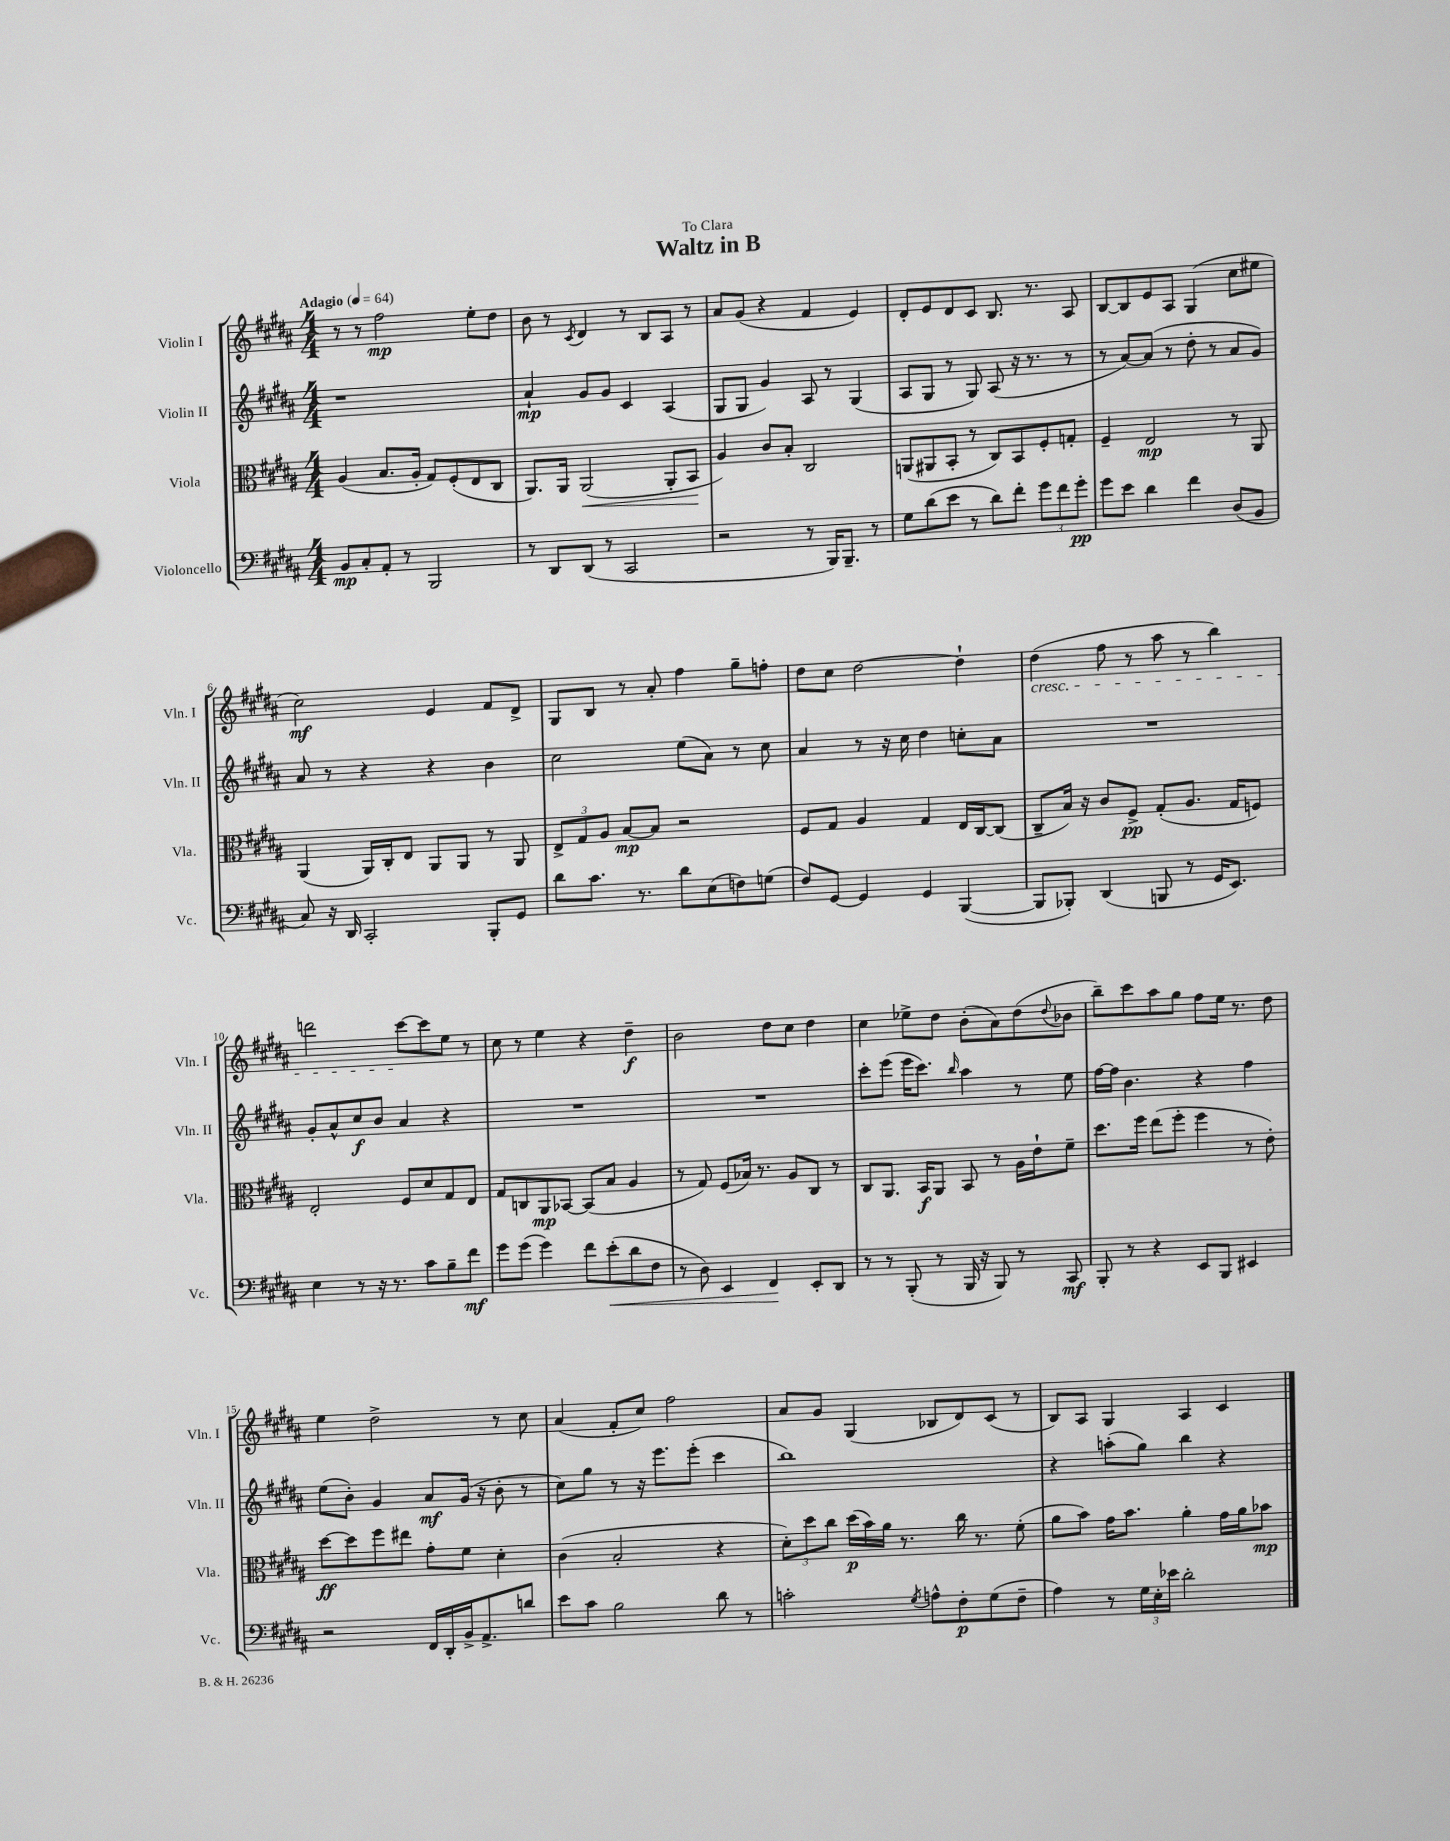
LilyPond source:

\header { title = "Waltz in B" dedication = "To Clara" }
<<
\new StaffGroup <<
\new Staff = "s0" \with { instrumentName = "Violin I" shortInstrumentName = "Vln. I" } {
    \clef treble \key b \major \numericTimeSignature \time 4/4 \tempo "Adagio" 4 = 64
    r8 r8 fis''2\mp e''8-. dis''8 |
    b'8 r8 \acciaccatura { cis'8 } dis'4 r8 b8 ais8 r8 |
    ais'8 gis'8( r4 fis'4 e'4) |
    dis'8-. e'8 dis'8 cis'8 b8. r8. ais8 |
    b8~ b8 e'8 ais8 gis4( cis''8 eis''8 |
    cis''2\mf) e'4 fis'8 dis'8-> |
    gis8 b8 r8 ais'8-. fis''4 gis''8-- f''8-. |
    dis''8 cis''8 dis''2~ dis''4-! |
    dis''4\cresc( fis''8 r8 ais''8 r8 b''4) |
    d'''2 cis'''8~\! cis'''8 e''8 r8 |
    cis''8 r8 e''4 r4 dis''4--\f |
    b'2 dis''8 cis''8 dis''4 |
    cis''4 ees''8-> dis''8 b'8-.( ais'8) dis''8( \appoggiatura { dis''8 } bes'8 |
    b''8--) cis'''8 ais''8 gis''8 fis''8 e''16 r8. dis''8 |
    e''4 dis''2-> r8 cis''8 |
    ais'4( fis'8-. cis''8) fis''2 |
    ais'8 gis'8 gis4( bes8 dis'8) cis'8( r8 |
    b8) ais8 gis4 ais4 cis'4 \bar "|." |
}
\new Staff = "s1" \with { instrumentName = "Violin II" shortInstrumentName = "Vln. II" } {
    \clef treble \key b \major \numericTimeSignature \time 4/4
    r1 |
    ais'4-!\mp gis'8 gis'8 cis'4 ais4( |
    gis8 gis8 gis'4) ais8 r8 gis4( |
    ais8 gis8 r8 gis8) ais8( r16 r8. r8 |
    r8 ais'8~) ais'8( r8 dis''8-. r8 ais'8 gis'8) |
    ais'8 r8 r4 r4 b'4 |
    cis''2 e''8( ais'8) r8 cis''8 |
    ais'4 r8 r16 cis''16 dis''4 c''8-. ais'8 |
    R1 |
    gis'8-. ais'8-^ cis''8\f b'8 ais'4 r4 |
    R1 |
    R1 |
    cis'''8-. e'''8( e'''16 cis'''8.) \grace { b''16 } ais''4 r8 e''8 |
    fis''16~ fis''16 b'4. r4 fis''4 |
    e''8( b'8-.) gis'4 ais'8\mf gis'16( r16 b'8-. r8 |
    cis''8) gis''8 r8 r16 e'''8. e'''8-.( cis'''4 |
    b''1) |
    r4 a''8-.( gis''8) b''4 r4 \bar "|." |
}
\new Staff = "s2" \with { instrumentName = "Viola" shortInstrumentName = "Vla." } {
    \clef alto \key b \major \numericTimeSignature \time 4/4
    ais4( b8. ais16-. gis8) fis8-.( e8 cis8 |
    ais,8.) ais,16 ais,2\<( ais,8-. b,8\! |
    ais4) cis'8 b8-. cis2 |
    a,8( ais,8 b,8-. r8 cis8) b,8 fis8-. g8-. |
    fis4-- e2\mp r8 ais,8 |
    ais,4( ais,16) cis16-. e8 ais,8 ais,8 r8 ais,8 |
    \tuplet 3/2 { e8-> gis8 ais8 } b8~\mp b8 r2 |
    fis8 gis8 ais4 gis4 e16 cis16~ cis8( |
    cis8-- b16) r16 cis'8 fis8->\pp gis8-.( ais8. gis16 f8) |
    e2-. fis8 dis'8 gis8 e8 |
    gis8 c8 ais,8\mp bes,8~ bes,8( b8 ais4 |
    r8 gis8) fis8( bes16) r8. ais8 cis8 r8 |
    cis8 ais,8. b,16\f ais,8 b,8 r8 ais16 e'16-! fis'8-- |
    dis''8. fis''16 e''8( fis''8-. fis''4 r8 e'8-.) |
    dis''8~\ff dis''8 fis''8 eis''8 gis'8-. fis'8 dis'4-. |
    cis'4( b2-. r4 |
    \tuplet 3/2 { dis'8-.) dis''8 cis''8 } dis''16\p( b'16) ais'16 r8. cis''16 r8. fis'8-.( |
    ais'8 b'8) gis'16 b'8. ais'4-. gis'16 ais'16 bes'8\mp \bar "|." |
}
\new Staff = "s3" \with { instrumentName = "Violoncello" shortInstrumentName = "Vc." } {
    \clef bass \key b \major \numericTimeSignature \time 4/4
    b,8\mp cis8-. ais,8-. r8 b,,2 |
    r8 dis,8 dis,8( r8 cis,2 |
    r2 r8 b,,16) b,,8.-- r8 |
    gis8 dis'8( e'8 r8 dis'8) fis'8-. \tuplet 3/2 { gis'8 fis'8 gis'8-.\pp } |
    gis'8 e'8 dis'4 fis'4 dis8( b,8 |
    cis8) r16 dis,16 cis,2-. b,,8-. gis,8 |
    dis'8 cis'8. r8. dis'8 e8( f8) g8( |
    fis8) gis,8~ gis,4 gis,4 b,,4~( |
    b,,8 bes,,8-.) dis,4( b,,8 r8 gis,16 e,8.) |
    e4 r8 r16 r8. cis'8 b8-- fis'8\mf |
    gis'8 gis'8( gis'4) fis'8 e'8-.\<( dis'8 fis8 |
    r8 dis8) e,4 fis,4\! e,8-. dis,8 |
    r8 r8 b,,8-.( r8 b,,16 r16 b,,8) r8 cis,8\mf |
    b,,8-. r8 r4 e,8 b,,8 eis,4 |
    r2 fis,16 dis,16-. b,16-> ais,8.-> d'8 |
    e'8 cis'8 b2 dis'8 r8 |
    c'2-. \acciaccatura { gis8 } a8-^ fis8-.\p gis8( fis8-- |
    ais4) r8 \tuplet 3/2 { gis16 e16-. ees'16 } dis'2-. \bar "|." |
}
>>
>>
